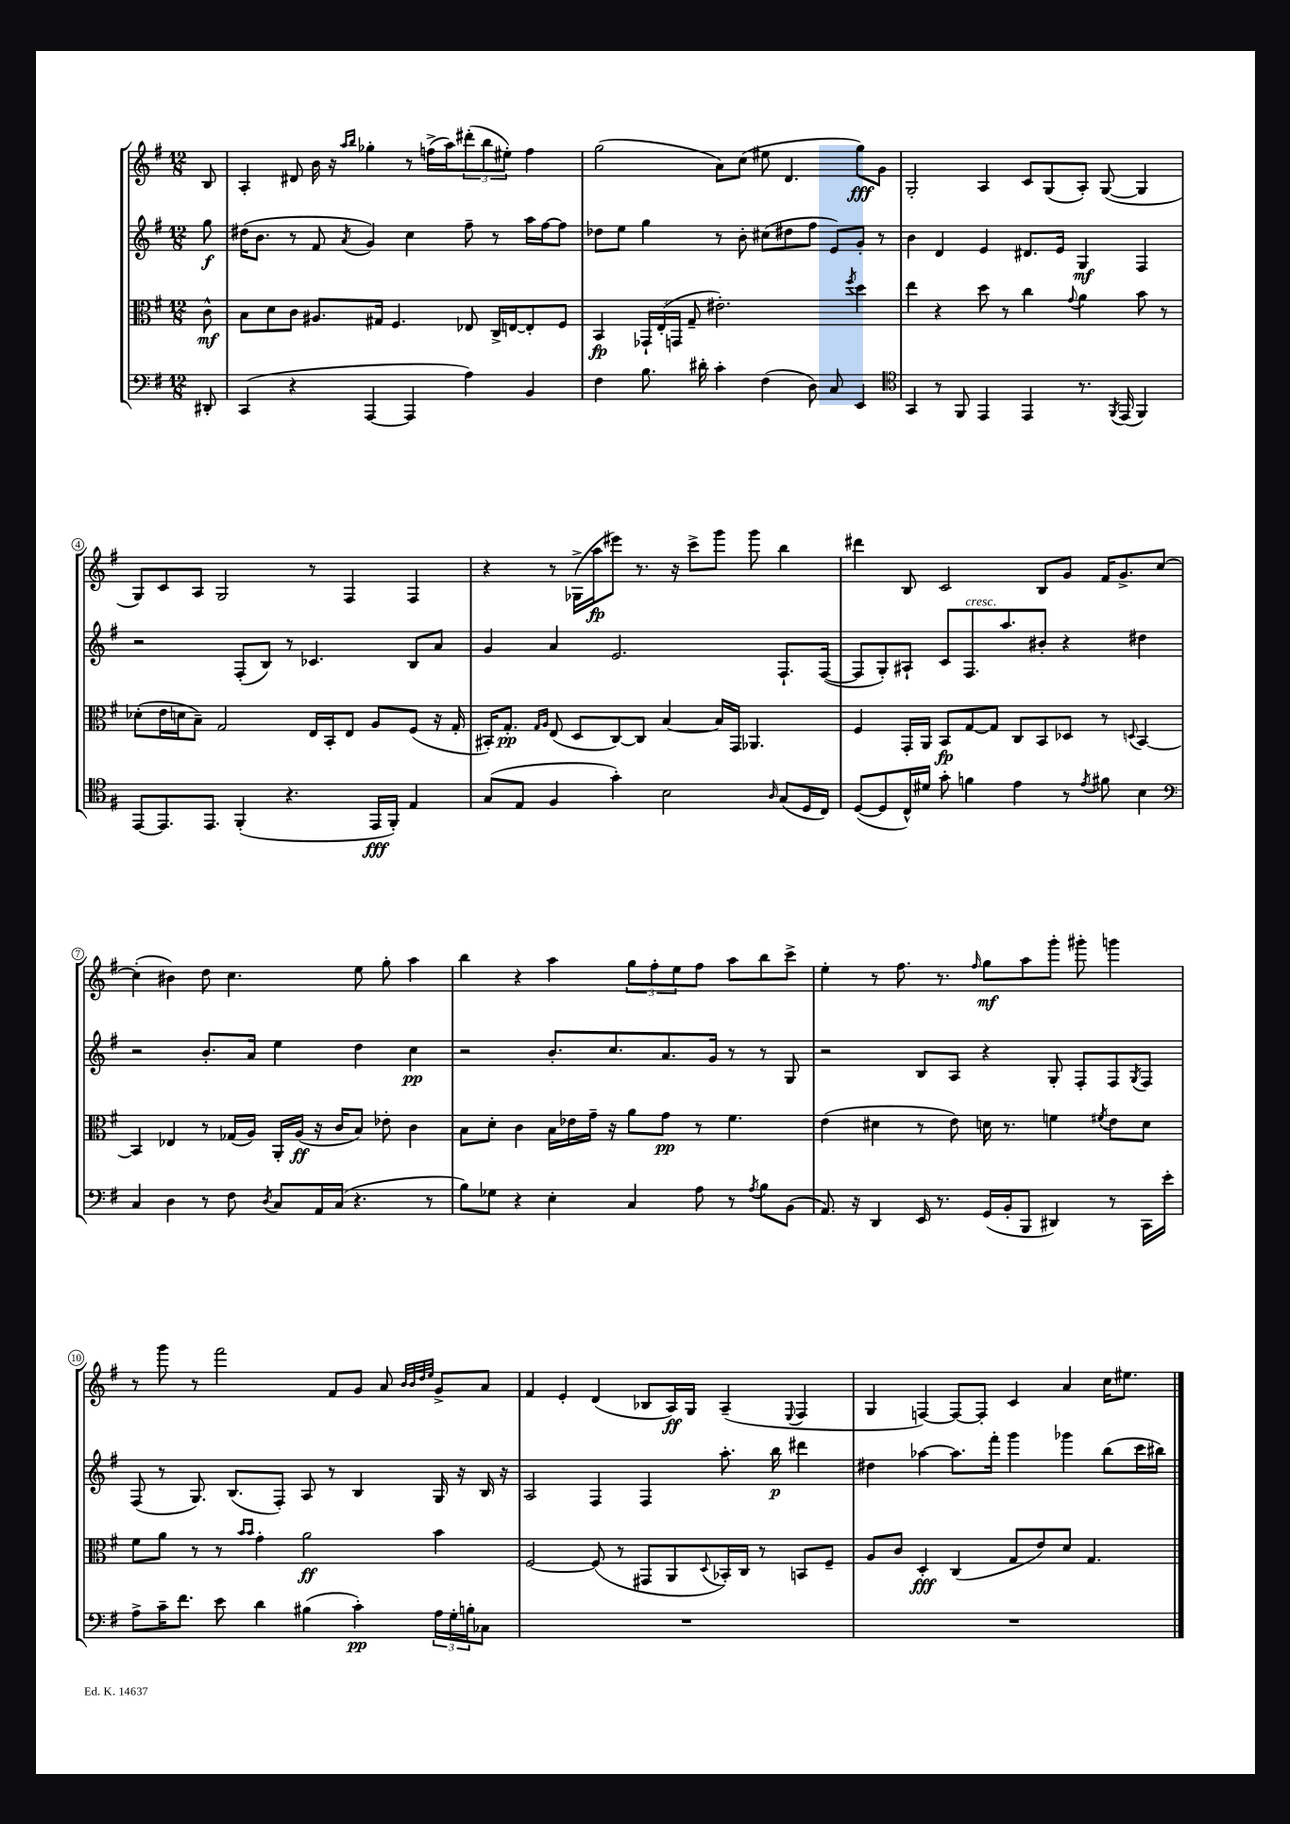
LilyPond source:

<<
\new StaffGroup <<
\new Staff = "s0" {
    \clef treble \key g \major \numericTimeSignature \time 12/8 \partial 8
    b8 |
    a4-. dis'8 b'16 r16 \grace { a''16 b''16 } ges''4-. r8 f''16->( a''16) \tuplet 3/2 { dis'''8-.( b''8 eis''8-.) } f''4 |
    g''2( a'8) c''8( eis''8 d'4. g''8\fff) g'8 |
    g2-. a4 c'8 g8( a8-.) g8~( g4 |
    g8) c'8 a8 g2 r8 fis4 fis4 |
    r4 r8 ges16->( a''16\fp eis'''8) r8. r16 c'''8-> g'''8 g'''8 b''4 |
    dis'''4 b8 c'2 b8 g'8 fis'16 g'8.-> c''8~ |
    c''4-.( bis'4) d''8 c''4. e''8 g''8-. a''4 |
    b''4 r4 a''4 \tuplet 3/2 { g''8 fis''8-. e''8 } fis''8 a''8 b''8 c'''8-> |
    e''4-. r8 fis''8. r8. \grace { fis''16 } g''8\mf a''8 g'''8-. gis'''8-. g'''4 |
    r8 g'''8 r8 fis'''2 fis'8 g'8 a'8 \grace { b'32 b'32 d''32 e''32 } g'8-> a'8 |
    fis'4 e'4-. d'4( bes8 a16\ff) g16 a4--( \appoggiatura { e8 } fis4 |
    g4 f4~) f8~ f8-. c'4 a'4 c''16 eis''8. \bar "|." |
}
\new Staff = "s1" {
    \clef treble \key g \major \numericTimeSignature \time 12/8 \partial 8
    g''8\f |
    dis''16( b'8. r8 fis'8 \acciaccatura { a'8 } g'4) c''4 fis''8-- r8 a''16 fis''16~ fis''8 |
    des''8 e''8 g''4 r8 b'8-. cis''8( dis''8 fis''8 e'8) g'8-. r8 |
    b'4 d'4 e'4 dis'8. e'16 g4\mf fis4 |
    r2 fis8-.( b8) r8 ces'4. b8 a'8 |
    g'4 a'4 e'2. fis8.-! fis16~( |
    fis8 g8-.) ais8-! c'8 fis8.^\markup { \italic "cresc." } a''8. bis'8-. r4 dis''4 |
    r2 b'8.-. a'16 e''4 d''4 c''4\pp |
    r2 b'8.-. c''8. a'8. g'16 r8 r8 g8 |
    r2 b8 a8 r4 g8-. fis8-. fis8 \acciaccatura { g8 } fis8 |
    fis8( r8 g8.) b8.( fis8-.) a8 r8 b4 g16 r16 b16 r16 |
    a2 fis4 fis4 a''8.-. b''16\p dis'''4 |
    dis''4 aes''4~ aes''8. fis'''16-. g'''4 ges'''4 b''8( c'''16 bis''16) \bar "|." |
}
\new Staff = "s2" {
    \clef alto \key g \major \numericTimeSignature \time 12/8 \partial 8
    c'8-^\mf |
    b8 d'8 c'8 ais8. gis16 fis4. ees8 c16-> e16~ e8-. fis8 |
    b,4\fp \tuplet 3/2 { ges,16-! e16-.( g,16 } g8-- eis'2.-.) \acciaccatura { fis''8 } d''4 |
    e''4 r4 d''8 r8 c''4 \appoggiatura { g'8 } a'4 b'8 r8 |
    des'8-.( e'16 d'16 b8--) g2 e16 b,16-. e8 a8 fis8( r16 g16-. |
    bis,16-.) g8.-.\pp \grace { g16 a16 } e8( d8 c8~) c8 b4~ b16 g,16 aes,4. |
    fis4 g,16-. a,16 b,8\fp g8~ g8 c8 b,8 des8 r8 \appoggiatura { d8 } b,4~ |
    b,4 ees4 r8 ges16( a16) a,16-. a16\ff( r16 c'16 b8) ees'8-. c'4 |
    b8 d'8-. c'4 b16 ees'16 g'16-- r16 a'8 g'8\pp r8 fis'4. |
    e'4( dis'4 r8 e'8) d'16 r8. f'4 \acciaccatura { fis'8 } e'8 d'8 |
    fis'8 a'8 r8 r8 \grace { b'16 b'16 } g'4-. a'2\ff b'4 |
    fis2~ fis8( r8 gis,8 a,8 \appoggiatura { d8 } bes,16-.) c16 r8 b,8 fis8-- |
    a8 c'8 d4-.\fff c4( g8 e'8) d'8 g4. \bar "|." |
}
\new Staff = "s3" {
    \clef bass \key g \major \numericTimeSignature \time 12/8 \partial 8
    dis,8-. |
    c,4( r4 a,,4~ a,,4 a4) b,4 |
    fis4 b8. dis'16-. c'4-. fis4( d8) c8 e,4 |
    \clef tenor g,4 r8 fis,8 e,4 e,4 r8. \acciaccatura { fis,8 } e,16( fis,4) |
    e,8~ e,8. e,8. fis,4-.( r4. e,16\fff fis,16-.) e4 |
    g8( e8 fis4 g'4-.) b2 \grace { a16 } g8( d16 c16) |
    d8~( d8 c16-^) dis'16 g'8-. f'4 e'4 r8 \acciaccatura { e'8 } fis'8 b4 |
    \clef bass c4 d4 r8 fis8 \acciaccatura { d8 } c8 a,16 c16( r4. r8 |
    b8) ges8 r4 e4-. c4 a8 r8 \acciaccatura { a8 } b8 b,8( |
    a,8.) r16 d,4 e,16 r8. g,16( b,16-. b,,8 dis,4) r8 c,16 e'16-. |
    a8-> c'16-- fis'8. e'8 d'4 bis4( c'4-.\pp) \tuplet 3/2 { a16 g16-. b16-. } ces8 |
    R1. |
    R1. \bar "|." |
}
>>
>>
\layout { \context { \Score \override BarNumber.stencil = #(make-stencil-circler 0.1 0.3 ly:text-interface::print) } }
